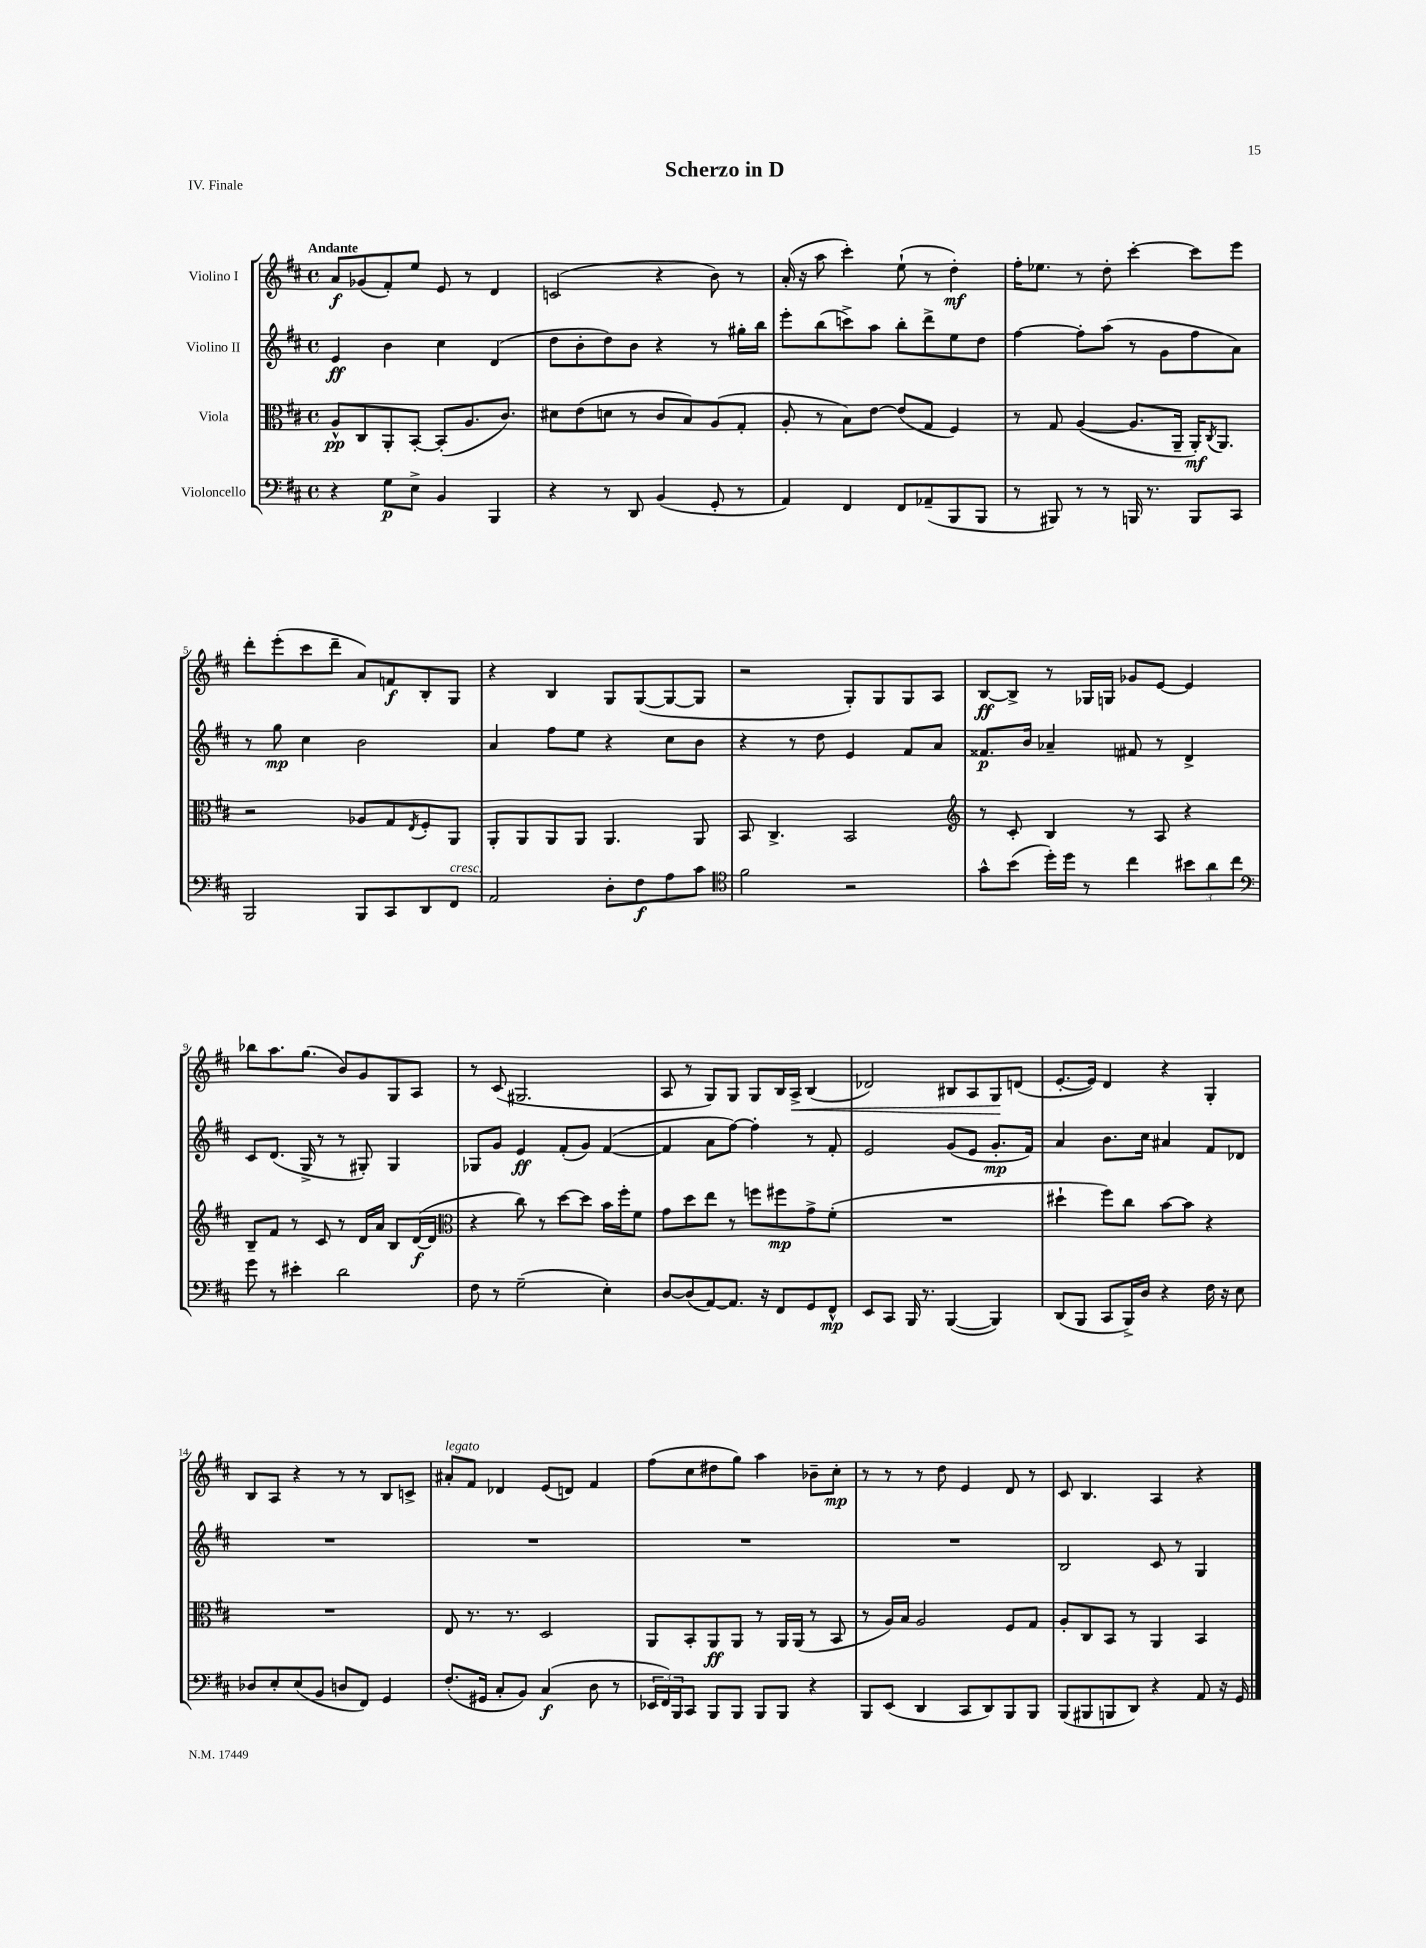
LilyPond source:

\header { title = "Scherzo in D" piece = "IV. Finale" }
<<
\new StaffGroup <<
\new Staff = "s0" \with { instrumentName = "Violino I" } {
    \clef treble \key d \major \defaultTimeSignature \time 4/4 \tempo "Andante"
    a'8\f ges'8( fis'8-.) e''8 e'8 r8 d'4 |
    c'2( r4 b'8) r8 |
    a'16-.( r16 a''8 cis'''4-.) e''8-!( r8 d''4-.\mf) |
    fis''16-. ees''8. r8 d''8-. cis'''4~-. cis'''8 e'''8 |
    d'''8-. e'''8-.( cis'''8 d'''8-- a'8) f'8\f b8-. g8 |
    r4 b4 g8 g8~( g8~ g8 |
    r2 g8-.) g8 g8 a8 |
    b8~\ff b8-> r8 ges16 g16 ges'8 e'8~ e'4 |
    bes''8 a''8. g''8.( b'8) g'8 g8 a8 |
    r8 cis'8( gis2. |
    a8 r8 g8) g8 g8 b16 a16->\< b4( |
    des'2) bis8 a8 g8\! d'8( |
    e'8.~-. e'16) d'4 r4 g4-. |
    b8 a8 r4 r8 r8 b8 c'8-> |
    ais'8-.^\markup { \italic "legato" } fis'8 des'4 e'8( d'8) fis'4 |
    fis''8( cis''8 dis''8 g''8) a''4 bes'8-- cis''8-.\mp |
    r8 r8 r8 d''8 e'4 d'8 r8 |
    cis'8 b4. a4 r4 \bar "|." |
}
\new Staff = "s1" \with { instrumentName = "Violino II" } {
    \clef treble \key d \major \defaultTimeSignature \time 4/4
    e'4\ff b'4 cis''4 d'4( |
    d''8 b'8-. d''8) b'8 r4 r8 gis''16-. b''16 |
    e'''8-. b''8( c'''8->) a''8 b''8-. d'''8-> e''8 d''8 |
    fis''4~ fis''8-. a''8( r8 g'8 fis''8 a'8) |
    r8 g''8\mp cis''4 b'2 |
    a'4 fis''8 e''8 r4 cis''8 b'8 |
    r4 r8 d''8 e'4 fis'8 a'8 |
    fisis'8.\p b'16 aes'4-- fis'8 r8 d'4-> |
    cis'8 d'8.( g16-> r8 r8 gis8-.) gis4 |
    ges8 g'8 e'4\ff fis'8-.( g'8) fis'4~( |
    fis'4 a'8 fis''8~) fis''4-. r8 fis'8-. |
    e'2 g'8( e'8 g'8.-.\mp fis'16) |
    a'4 b'8. cis''16 ais'4 fis'8 des'8 |
    R1 |
    R1 |
    R1 |
    R1 |
    b2 cis'8 r8 g4 \bar "|." |
}
\new Staff = "s2" \with { instrumentName = "Viola" } {
    \clef alto \key d \major \defaultTimeSignature \time 4/4
    a8-^\pp cis8 a,8-. b,8~-. b,8-.( a8. cis'8.) |
    dis'8 e'8( d'8 r8 cis'8 b8) a8( g8-. |
    a8-. r8 b8) e'8~ e'8( g8 fis4) |
    r8 g8 a4~( a8. a,16-- a,16-.\mf) \acciaccatura { cis8 } a,8. |
    r2 aes8 g8 \acciaccatura { e8 } fis8-. a,8 |
    a,8-. a,8 a,8 a,8 a,4. a,8 |
    b,8 cis4.-> b,2 |
    \clef treble r8 cis'8-. b4 r8 a8 r4 |
    b8-- fis'8 r8 cis'8 r8 d'16 a'16 b8 d'16~\f( d'16 |
    \clef alto r4 cis''8) r8 d''8~ d''8 b'16 fis''16-. fis'8 |
    g'8 d''8 e''8 r8 f''8 fis''8\mp g'8-> fis'8-.( |
    R1 |
    dis''4-! fis''8) cis''8 b'8~ b'8 r4 |
    R1 |
    e8 r8. r8. d2 |
    a,8 b,8-. a,8\ff a,8 r8 a,16 a,16( r8 b,8 |
    r8 a16) b16 a2 fis8 g8 |
    a8-. cis8 b,8 r8 a,4 b,4 \bar "|." |
}
\new Staff = "s3" \with { instrumentName = "Violoncello" } {
    \clef bass \key d \major \defaultTimeSignature \time 4/4
    r4 g8\p e8-> b,4 b,,4 |
    r4 r8 d,8 b,4( g,8-. r8 |
    a,4) fis,4 fis,8 aes,8--( b,,8 b,,8 |
    r8 bis,,8) r8 r8 b,,16 r8. b,,8 cis,8 |
    b,,2 b,,8 cis,8 d,8 fis,8^\markup { \italic "cresc." } |
    a,2 d8-. fis8\f a8 cis'8 |
    \clef tenor fis'2 r2 |
    g'8-^ b'8( d''16-.) d''16 r8 cis''4 \tuplet 3/2 { bis'8 a'8 cis''8 } |
    \clef bass g'8 r8 eis'4-. d'2 |
    fis8 r8 g2--( e4-.) |
    d8~ d8( a,8~) a,8. r16 fis,8 g,8 fis,8-^\mp |
    e,8 cis,8 b,,16 r8. b,,4~( b,,4) |
    d,8( b,,8 cis,8 b,,16->) d16 r4 fis16 r16 e8 |
    des8 e8-. e8( b,8 d8 fis,8) g,4 |
    fis8.-.( gis,16 cis8-. b,8) cis4\f( d8 r8 |
    \tuplet 3/2 { ees,16 fis,16) b,,16 } cis,8 b,,8 b,,8 b,,8 b,,8 r4 |
    b,,8 e,8( d,4 cis,8 d,8) b,,8 b,,8 |
    b,,8( bis,,8 b,,8 d,8) r4 a,8 r16 g,16 \bar "|." |
}
>>
>>
